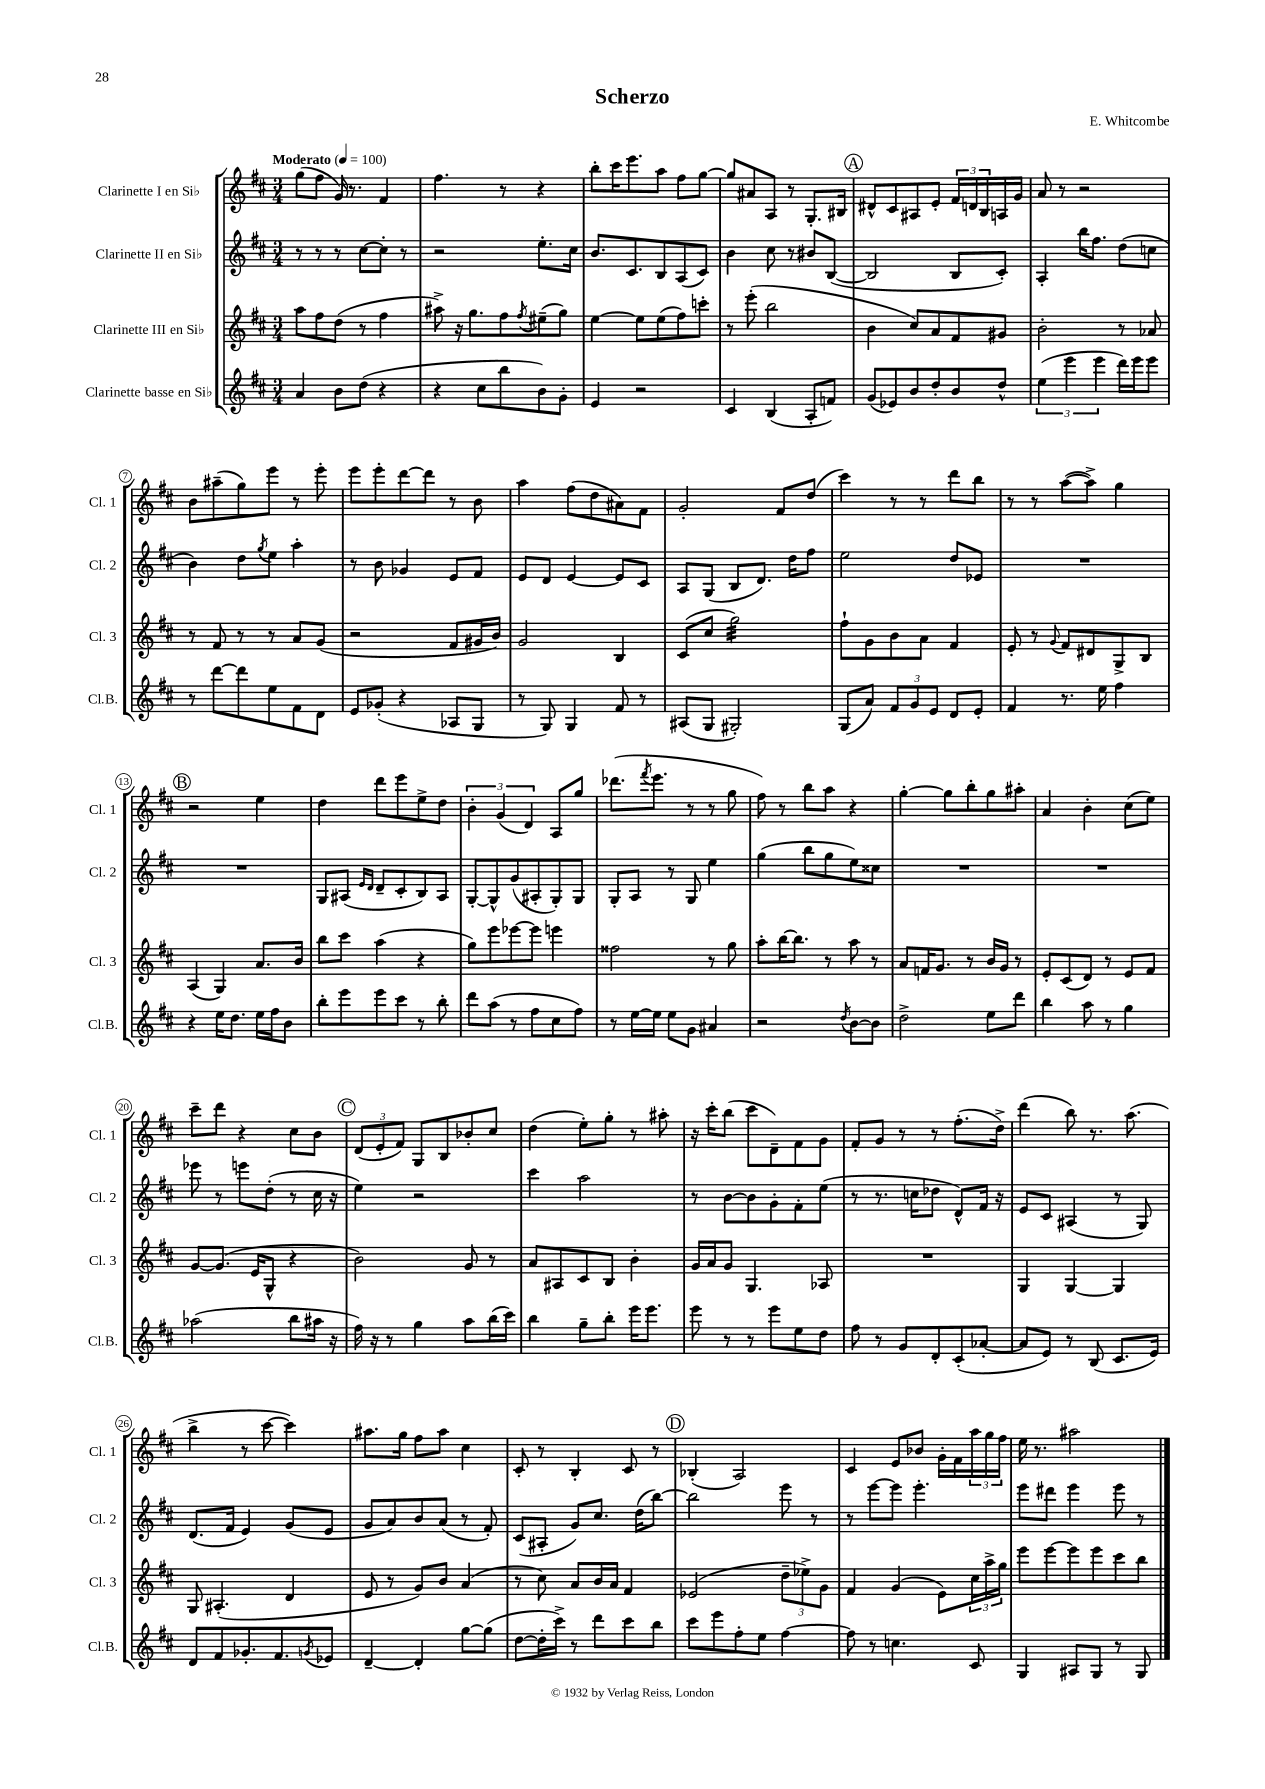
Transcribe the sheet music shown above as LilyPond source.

\header { title = "Scherzo" composer = "E. Whitcombe" }
<<
\new StaffGroup <<
\new Staff = "s0" \with { instrumentName = "Clarinette I en Sib" shortInstrumentName = "Cl. 1" } {
    \clef treble \key d \major \numericTimeSignature \time 3/4 \tempo "Moderato" 4 = 100
    g''8( fis''8 g'16) r8. fis'4 |
    fis''4. r8 r4 |
    b''8-. cis'''16 e'''8. a''8 fis''8 g''8~ |
    g''8 ais'8 a8 r8 g8.-. bis16 |
    \mark \markup { \circle "A" } dis'8-^ cis'8 ais8 e'8-. \tuplet 3/2 { fis'16 d'16 b16 } a16 g'16 |
    a'8 r8 r2 |
    b'8 ais''8--( g''8) e'''8 r8 e'''8-. |
    e'''8 e'''8-. d'''8~ d'''8 r8 b'8 |
    a''4 fis''8( d''8 ais'8) fis'8 |
    g'2-. fis'8 d''8( |
    cis'''4) r8 r8 d'''8 b''8 |
    r8 r8 a''8~( a''8->) g''4 |
    \mark \markup { \circle "B" } r2 e''4 |
    d''4 d'''8 e'''8 e''8-> d''8 |
    \tuplet 3/2 { b'4-. g'4( d'4) } a8 g''8 |
    des'''8.( \acciaccatura { fis'''8 } e'''8. r8 r8 g''8 |
    fis''8) r8 b''8 a''8 r4 |
    g''4~-. g''8 b''8-. g''8 ais''8-. |
    a'4 b'4-. cis''8( e''8) |
    cis'''8-- d'''8 r4 cis''8 b'8 |
    \mark \markup { \circle "C" } \tuplet 3/2 { d'8( e'8-. fis'8) } g8 b8 bes'8-. cis''8 |
    d''4( e''8-.) g''8-. r8 ais''8-. |
    r16 cis'''16-. b''8( cis'''8 d'8--) fis'8 g'8 |
    fis'8-. g'8 r8 r8 fis''8.-.( d''16->) |
    d'''4( b''8) r8. a''8.( |
    b''4-> r8 cis'''8~ cis'''4) |
    ais''8. g''16 fis''8 ais''8 cis''4 |
    cis'8-. r8 b4-. cis'8 r8 |
    \mark \markup { \circle "D" } bes4-.( a2) |
    cis'4 e'8 bes'8 g'16-. fis'16 \tuplet 3/2 { a''16 g''16 fis''16 } |
    e''16 r8. ais''2 \bar "|." |
}
\new Staff = "s1" \with { instrumentName = "Clarinette II en Sib" shortInstrumentName = "Cl. 2" } {
    \clef treble \key d \major \numericTimeSignature \time 3/4
    r8 r8 r8 cis''8~ cis''8-. r8 |
    r2 e''8.-. cis''16 |
    b'8. cis'8. b8 a8( cis'8) |
    b'4 cis''8 r8 bis'8 b8~( |
    \mark \markup { \circle "A" } b2 b8 cis'8-.) |
    a4-. b''16 fis''8. d''8( c''8 |
    b'4) d''8 \acciaccatura { g''8 } e''8 a''4-. |
    r8 b'8 ges'4 e'8 fis'8 |
    e'8 d'8 e'4~ e'8 cis'8 |
    a8 g8( b8 d'8.) d''16 fis''8 |
    e''2 d''8 ees'8 |
    R2. |
    \mark \markup { \circle "B" } R2. |
    g8 ais8( \grace { e'16 d'16 } d'8-- cis'8-. b8) ais8 |
    g8~-. g8-^ g'8( ais8-. g8-.) g8 |
    g8-. a8 r8 g8 e''4 |
    g''4( b''8 g''8 e''8) cisis''8 |
    R2. |
    R2. |
    ees'''8 r8 e'''8 d''8-.( r8 cis''16 r16 |
    \mark \markup { \circle "C" } e''4) r2 |
    cis'''4 a''2 |
    r8 b'8~ b'8 g'8-. fis'8-. e''8( |
    r8 r8. c''16 des''8 d'8-^) fis'16 r16 |
    e'8 cis'8 ais4( r8 g8) |
    d'8.( fis'16 e'4) g'8( e'8 |
    g'8 a'8) b'8 a'8( r8 fis'8-.) |
    cis'8( ais8-. g'8) cis''8. d''16( b''8~) |
    \mark \markup { \circle "D" } b''2 e'''8 r8 |
    r8 e'''8~ e'''8 e'''4.-. |
    e'''8 dis'''8 e'''4 e'''8 r8 \bar "|." |
}
\new Staff = "s2" \with { instrumentName = "Clarinette III en Sib" shortInstrumentName = "Cl. 3" } {
    \clef treble \key d \major \numericTimeSignature \time 3/4
    a''8 fis''8 d''8( r8 fis''4 |
    ais''8->) r16 g''8. fis''8 \acciaccatura { fis''8 } eis''8--( g''8) |
    e''4~ e''8 e''8( fis''8) c'''8-. |
    r8 e'''8-.( b''2 |
    \mark \markup { \circle "A" } b'4 cis''8) a'8 fis'8 gis'8 |
    b'2-. r8 aes'8 |
    r8 fis'8 r8 r8 a'8 g'8( |
    r2 fis'8 gis'16 b'16) |
    g'2 b4 |
    cis'8( cis''8 g''2:32) |
    fis''8-! g'8 b'8 a'8 fis'4 |
    e'8-. r8 \appoggiatura { g'8 } fis'8 dis'8 g8-> b8 |
    \mark \markup { \circle "B" } a4( g4) a'8. b'16 |
    b''8 cis'''8 a''4( r4 |
    g''8) e'''8 ees'''8~ ees'''8 e'''4 |
    fisis''2 r8 g''8 |
    a''8-. b''16~ b''8. r8 a''8 r8 |
    a'8 f'16 g'8. r8 b'16 g'16 r8 |
    e'8-. cis'8( d'8) r8 e'8 fis'8 |
    g'8~ g'8.( e'16 g8-^ r4 |
    \mark \markup { \circle "C" } b'2) g'8 r8 |
    a'8 ais8 cis'8 b8 b'4-. |
    g'16 a'16 g'8 g4. aes8 |
    R2. |
    g4 g4~ g4 |
    g8 ais4.-.( d'4 |
    e'8 r8 g'8) b'8 a'4( |
    r8 cis''8) a'8 b'16 a'16 fis'4 |
    \mark \markup { \circle "D" } ees'2( \tuplet 3/2 { d''8-- ees''8->) g'8 } |
    fis'4 g'4( e'8) \tuplet 3/2 { cis''16 a''16-> g''16 } |
    e'''8 e'''8~ e'''8 e'''8 cis'''8 b''8 \bar "|." |
}
\new Staff = "s3" \with { instrumentName = "Clarinette basse en Sib" shortInstrumentName = "Cl.B." } {
    \clef treble \key d \major \numericTimeSignature \time 3/4
    a'4 b'8 d''8( r4 |
    r4 cis''8 b''8 b'8) g'8-. |
    e'4 r2 |
    cis'4 b4( a8-. f'8) |
    \mark \markup { \circle "A" } g'8( ees'8) b'8 d''8-. b'8 d''8-^ |
    \tuplet 3/2 { e''4( e'''4 e'''4 } d'''16) e'''16 e'''8 |
    r8 d'''8~ d'''8 e''8 fis'8 d'8 |
    e'8 ges'8-.( r4 aes8 g8 |
    r8 g8) g4 fis'8 r8 |
    ais8( g8 gis2-.) |
    g8( a'8) \tuplet 3/2 { fis'8 g'8 e'8 } d'8 e'8-. |
    fis'4 r8. e''16 fis''4 |
    \mark \markup { \circle "B" } r4 e''16 d''8. e''16 fis''16 b'8 |
    b''8-. e'''8 e'''8 cis'''8 r8 b''8-. |
    d'''8 a''8( r8 fis''8 cis''8 fis''8) |
    r8 e''16~ e''16 e''8 g'8 ais'4 |
    r2 \acciaccatura { d''8 } b'8~ b'8 |
    d''2-> e''8 d'''8 |
    b''4 a''8 r8 g''4 |
    aes''2( b''8 ais''16 r16 |
    \mark \markup { \circle "C" } fis''16) r16 r8 g''4 a''8 b''16( cis'''16) |
    b''4 g''8-- b''8-. e'''16 e'''8. |
    e'''8 r8 r8 e'''8 e''8 d''8 |
    fis''8 r8 g'8 d'8-. cis'8-.( aes'8~-. |
    aes'8 e'8) r8 b8( cis'8. e'16) |
    d'8 fis'8 ges'8.-. fis'8. \acciaccatura { g'8 } ees'8 |
    d'4~-- d'4-. g''8~ g''8( |
    d''8~ d''16-. cis'''16->) r8 d'''8 cis'''8 b''8 |
    \mark \markup { \circle "D" } cis'''8 e'''8 fis''8-. e''8 fis''4~ |
    fis''8 r8 c''4. cis'8 |
    g4 ais8 g8 r8 g8 \bar "|." |
}
>>
>>
\layout { \context { \Score \override BarNumber.stencil = #(make-stencil-circler 0.1 0.3 ly:text-interface::print) } }
